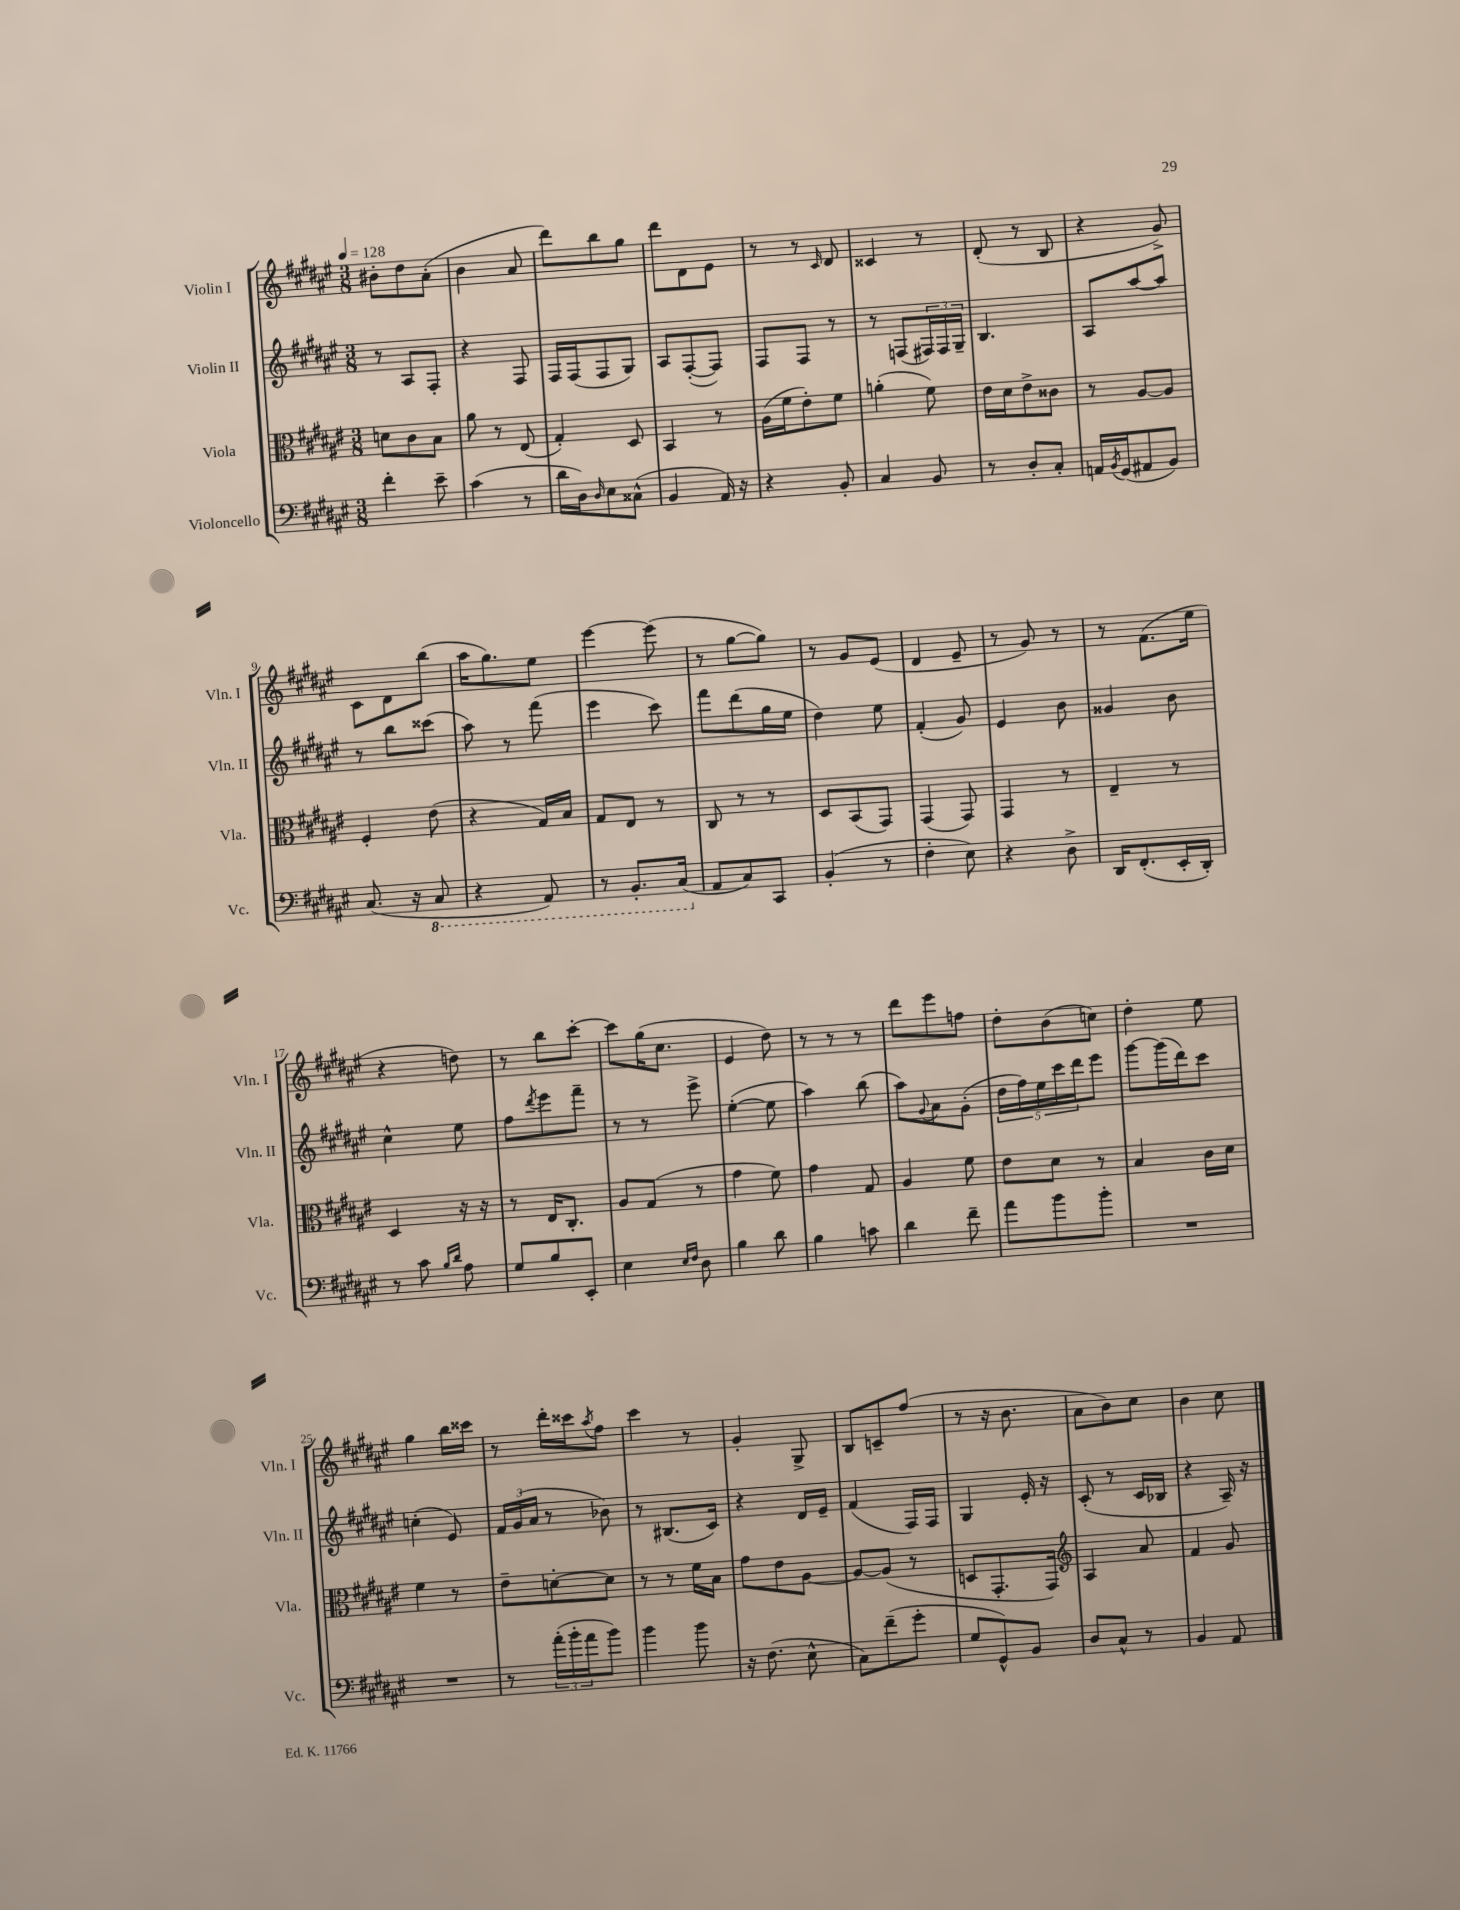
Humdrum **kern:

**kern	**kern	**kern	**kern
*staff4	*staff3	*staff2	*staff1
*clefF4	*clefC3	*clefG2	*clefG2
*k[f#c#g#d#a#e#]	*k[f#c#g#d#a#e#]	*k[f#c#g#d#a#e#]	*k[f#c#g#d#a#e#]
*M3/8	*M3/8	*M3/8	*M3/8
*MM128	*MM128	*MM128	*MM128
4f#'	8d	8r	8b#'
.	8c#	8A#	8dd#
8e#~	8B	8F#'	(8a#'
=	=	=	=
(4c#	8a#	4r	4b
.	8r	.	.
8r	(8E#	8F#	8a#
=	=	=	=
16d#	4G#')	16F#	8ddd#)
16D#)	.	(16F#	.
16qqD#	.	.	.
8E#	.	8F#	8bb
(8C##^^	8D#	8G#)	8gg#
=	=	=	=
4BB	4BB	8A#	8ddd#
.	.	([8F#'	8d#
16AA#)	8r	8F#])	8e#
16r	.	.	.
=	=	=	=
4r	(16A#	8F#	8r
.	16f#	.	.
.	8e#')	8F#	8r
.	.	.	16qqc#
8BB'	8f#	8r	8d#
=	=	=	=
4C#	(4a'	8r	4c##
.	.	(8F	.
8BB	8f#)	24F#)	8r
.	.	24F#	.
.	.	24G#~	.
=	=	=	=
8r	16e#	4.B	(8d#'
.	16d#	.	.
8D#'	8e#^	.	8r
8C#'	8c##	.	8B
=	=	=	=
16AA	8r	8A#	4r
8qBB	.	.	.
(16GG#	.	.	.
8AA#	[8A#	[8aa#	.
8BB)	8A#]	8aa#]	8g#^)
=	=	=	=
(8.C#	4F#'	8r	8c#
.	.	8bb	8d#
16r	.	.	.
8CC#	(8e#	(8ccc##	(8bb
=	=	=	=
4r	4r	8aa#)	16aa#
.	.	.	8.gg#)
.	.	8r	.
8AAA#)	16G#)	(8fff#	8ee#
.	16B	.	.
=	=	=	=
8r	8G#	4eee#	[4eee#
8.BBB'	8E#	.	.
.	8r	8ccc#)	(8eee#]
(16CC#	.	.	.
=	=	=	=
8AA#	8C#	8fff#	8r
8C#)	8r	(8ddd#	[8gg#
8CC#	8r	16gg#	8gg#])
.	.	16ee#	.
=	=	=	=
(4BB'	8D#	4dd#)	8r
.	(8BB	.	8g#
8r	8GG#)	8ee#	(8e#
=	=	=	=
4F#'	(4GG#	(4f#'	4d#
8E#)	8GG#)	8g#)	8e#~
=	=	=	=
4r	4GG#	4e#	8r
.	.	.	8g#)
8D#^	8r	8b	8r
=	=	=	=
16DD#	4E#~	4g##	8r
(8.FF#'	.	.	.
.	.	.	(8.f#
16EE#'	8r	8b	.
16DD#')	.	.	16ee#
=	=	=	=
8r	4D#	4cc#^^	4r
8c#	.	.	.
16qqB	.	.	.
16qqd#	.	.	.
8A#	16r	8ee#	8dd)
.	16r	.	.
=	=	=	=
8G#	8r	8ff#	8r
.	.	8qddd#	.
8B	16E#	8eee#	8bb
.	8.C#'	.	.
8EE#'	.	8fff#~	[8ccc#'
=	=	=	=
4E#	8A#	8r	8ccc#]
.	(8G#	8r	(16gg#
.	.	.	8.cc#
16qqE#	.	.	.
16qqF#	.	.	.
8D#	8r	8eee#^	.
=	=	=	=
4B	4g#	([4ee#'	4e#
8d#	8f#)	8ee#]	8dd#)
=	=	=	=
4B	4g#	4aa#)	8r
.	.	.	8r
8c	8G#	(8bb	8r
=	=	=	=
4d#	4A#	8aa#)	8ddd#
.	.	8qqg#	.
.	.	8a#	8eee#
8f#~	8f#	(8g#'	8ff
=	=	=	=
8a#	8e#	20dd#	8dd#'
.	.	20ff#)	.
.	.	20ee#	.
8b	8d#	.	(8b
.	.	20ccc#	.
.	.	20ddd#	.
8b'	8r	8eee#	8cc)
=	=	=	=
4.r	4B	[8ggg#	4dd#'
.	.	(16ggg#]	.
.	.	16ddd#)	.
.	16c#	8ccc#	8ee#
.	16d#	.	.
=	=	=	=
4.r	4f#	(4cc'	4gg#
.	8r	8e#)	16bb
.	.	.	16ccc##
=	=	=	=
8r	8e#~	24f#	8r
.	.	(24g#	.
.	.	24a#	.
(24a#'	[8d'	8r	16ddd#'
24b'	.	.	.
.	.	.	16ccc##
24a#	.	.	.
.	.	.	8qaa#
8b)	8d]	8b-)	8ff#
=	=	=	=
4b	8r	8r	4ccc#
.	8r	(8.B#	.
8b	16f#	.	8r
.	16B	16c#)	.
=	=	=	=
16r	8g#	4r	4g#'
(8.F#	.	.	.
.	8e#	.	.
8E#^^	[8A#	16d#	8G#^
.	.	16e#~	.
=	=	=	=
8C#)	8A#_	(4f#	8B
(8f#~	(8A#]	.	8c~
8g#'	8r	16F#)	(8ff#
.	.	16F#	.
=	=	=	=
8G#	8D	4G#	8r
8GG#^^)	8.GG#'	.	16r
.	.	.	8.b
8BB	.	16e#'	.
.	16GG#)	16r	.
=	=	=	=
*	*clefG2	*	*
8D#	4A#	(8c#'	8a#
8C#^^	.	8r	8b)
8r	8a#	16c#	8cc#
.	.	16B-	.
=	=	=	=
4BB	4f#	4r	4b
8AA#	8g#	16A#~)	8cc#
.	.	16r	.
==	==	==	==
*-	*-	*-	*-
